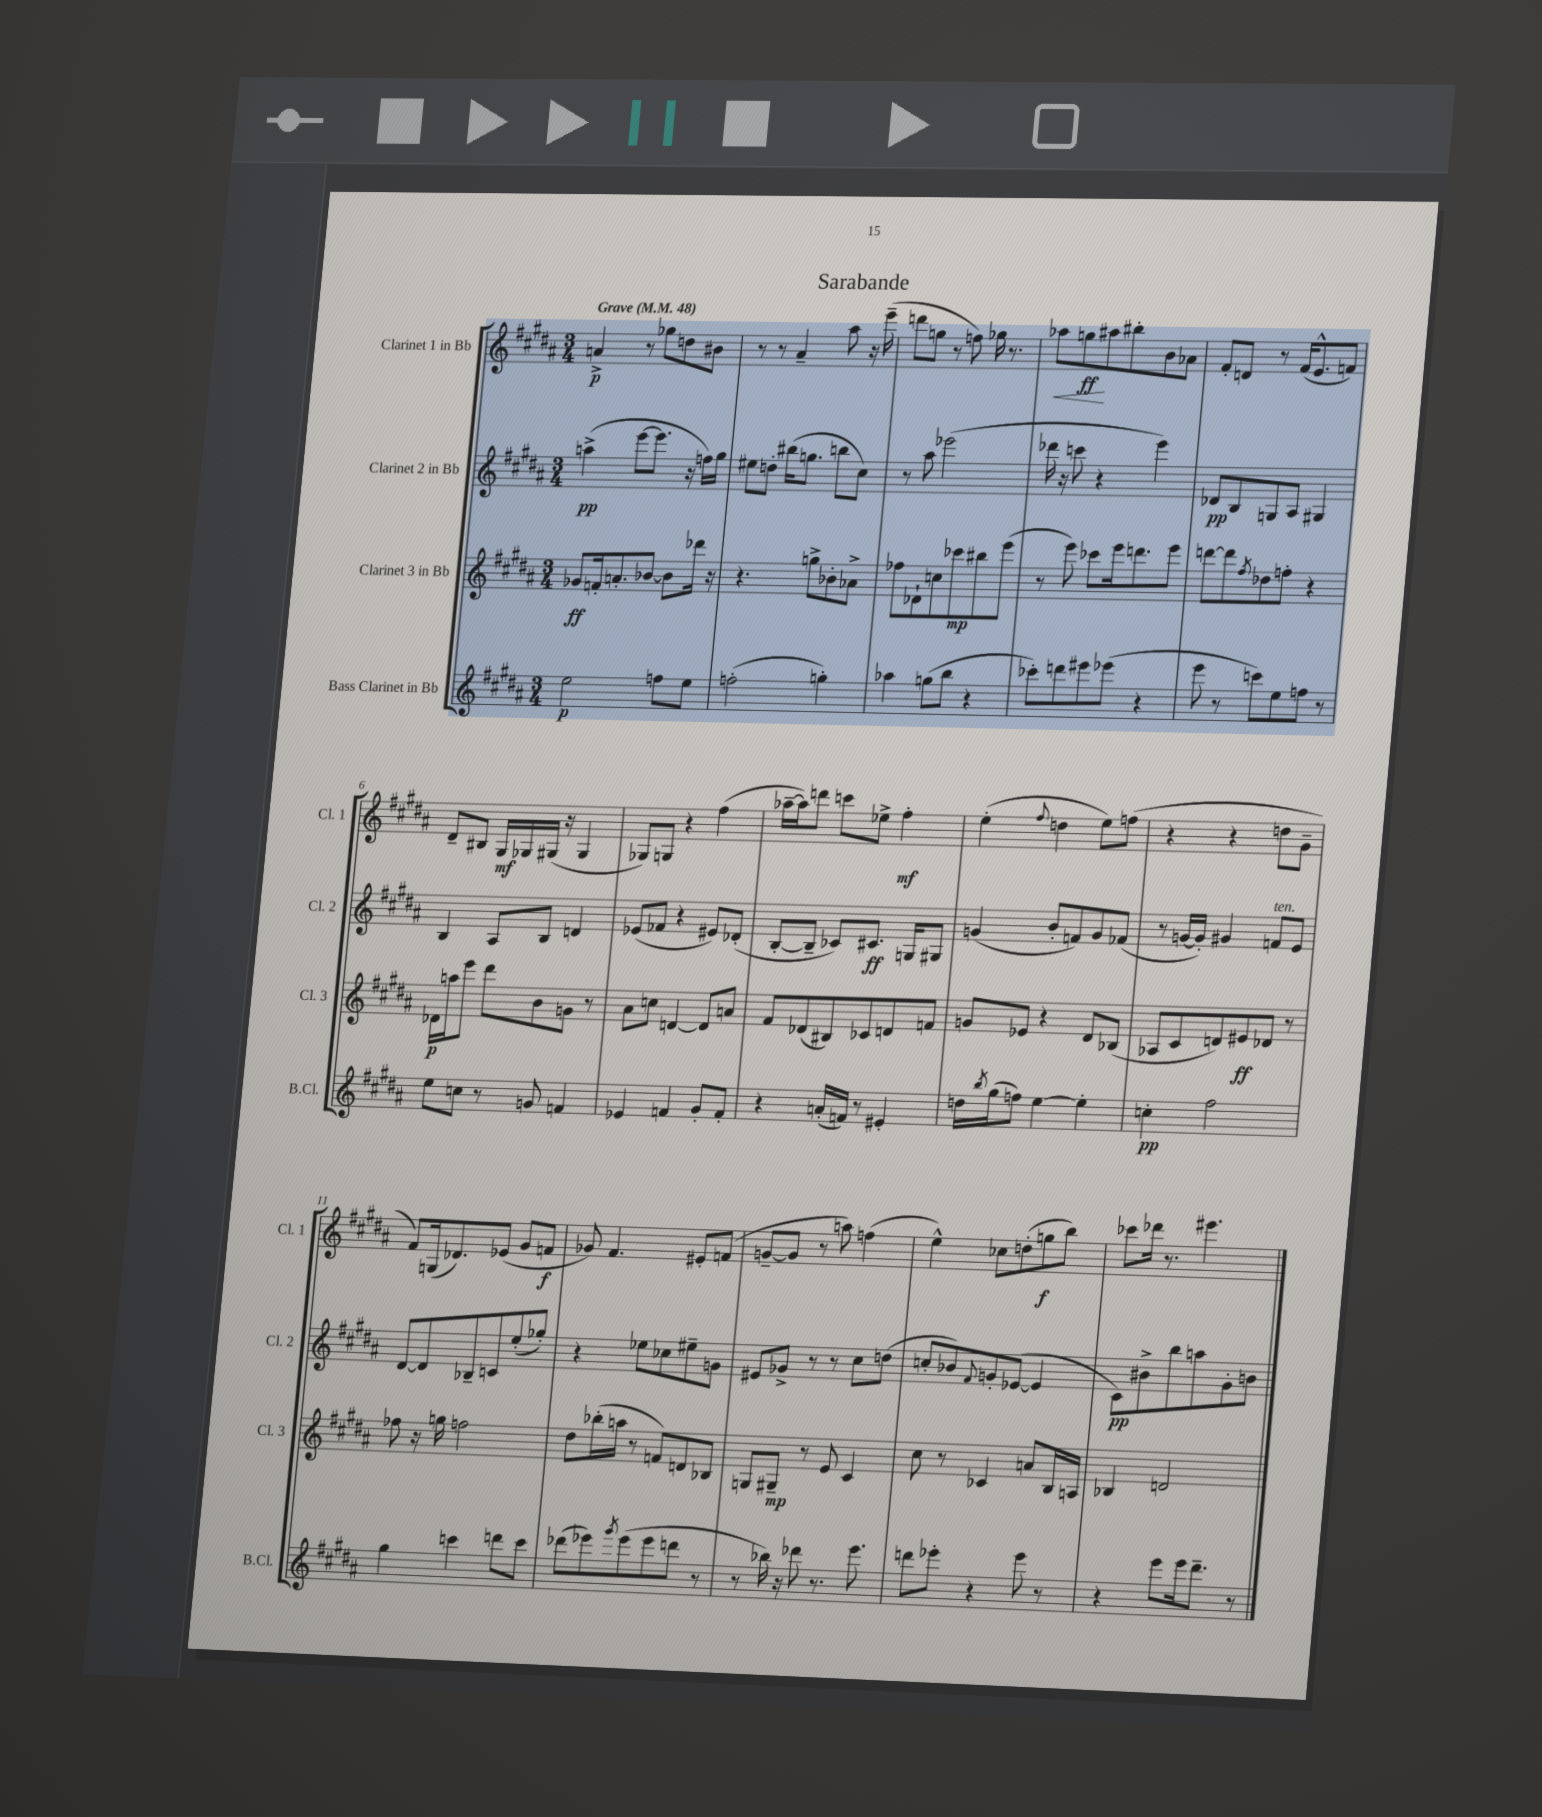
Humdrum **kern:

**kern	**dynam	**kern	**dynam	**kern	**dynam	**kern	**dynam
*part4	*part4	*part3	*part3	*part2	*part2	*part1	*part1
*staff4	*staff4	*staff3	*staff3	*staff2	*staff2	*staff1	*staff1
*I"Bass Clarinet in Bb	*	*I"Clarinet 3 in Bb	*	*I"Clarinet 2 in Bb	*	*I"Clarinet 1 in Bb	*
*I'B.Cl.	*	*I'Cl. 3	*	*I'Cl. 2	*	*I'Cl. 1	*
*clefG2	*	*clefG2	*	*clefG2	*	*clefG2	*
*k[f#c#g#d#a#]	*	*k[f#c#g#d#a#]	*	*k[f#c#g#d#a#]	*	*k[f#c#g#d#a#]	*
*M3/4	*	*M3/4	*	*M3/4	*	*M3/4	*
*MM48	*	*MM48	*	*MM48	*	*MM48	*
=1	=1	=1	=1	=1	=1	=1	=1
!	!	!	!	!	!	!LO:TX:a:B:t=Grave	!
2ee\	p	8g-X/L	ff	(4aan^\	pp	4an^/	p
.	.	16fn'/k	.	.	.	.	.
.	.	8.an'/	.	.	.	.	.
.	.	.	.	[8eee\L	.	8r	.
.	.	[8b-X/J	.	8.eee\J]	.	8gg-X\L	.
8ffn\L	.	8b-\L]	.	.	.	8ddn\	.
.	.	.	.	16r	.	.	.
8ee\J	.	16ddd-X\Jk	.	16ffn\LL)	.	8b#X\J	.
.	.	16r	.	16gg#\JJ	.	.	.
=2	=2	=2	=2	=2	=2	=2	=2
(2ffn'\	.	4.r	.	8ee#X\L	.	8r	.
.	.	.	.	8ddn'\J	.	8r	.
.	.	.	.	(16bb#X\KL	.	4a#~/	.
.	.	.	.	8.ggn\J	.	.	.
.	.	8ggn^\L	.	.	.	.	.
4ggn'\)	.	8b-X'\	.	8bbn\L	.	8aa#\	.
.	.	8a-X^\J	.	8cc#\J)	.	16r	.
.	.	.	.	.	.	(16eee~\	.
=3	=3	=3	=3	=3	=3	=3	=3
4aa-X\	.	8ff-X\L	.	8r	.	8dddn\L	.
.	.	8d-X`\	.	8aa#\	.	8ggn\J	.
(8ggn\L	.	8ccn\	.	(2eee-X\	.	8r	.
8bb\J	.	8ccc-X\	mp	.	.	8ffn\)	.
4r	.	8bb#X\	.	.	.	16gg-X\	.
.	.	.	.	.	.	8.r	.
.	.	(8eee\J	.	.	.	.	.
=4	=4	=4	=4	=4	=4	=4	=4
!	!	!	!	!	!	!	!LO:HP:b
8ccc-X'\L)	.	8r	.	16ddd-X\	.	8aa-X\L	<
.	.	.	.	16r	.	.	.
8dddn\	.	8eee\)	.	8cccn\	.	8ggn\	ff
8eee#X\	.	8ccc-X\L	.	4r	.	8aa#X\	[
(8eee-X\J	.	16eee\k	.	.	.	8bb#X'\	.
.	.	8.dddn\	.	.	.	.	.
4r	.	.	.	4eee\)	.	8b\	.
.	.	8eee\J	.	.	.	8a-X\J	.
=5	=5	=5	=5	=5	=5	=5	=5
8eee\	.	[8dddn\L	.	8d-X/L	pp	8f#'/L	.
8r	.	8ddd\]	.	8B/	.	8dn/J	.
.	.	8qff#/	.	.	.	.	.
8cccn\L)	.	8dd-X\	.	8Gn/	.	8r	.
8ee\	.	8ffn'\J	.	8A#/J	.	(16f#/KL	.
.	.	.	.	.	.	8.e^^/	.
8ffn\J	.	4r	.	4G#X/	.	.	.
8r	.	.	.	.	.	8fn/J)	.
!!LO:LB:g=z
=6	=6	=6	=6	=6	=6	=6	=6
8ee\L	.	16d-X\LL	p	4B/	.	8d#~/L	.
.	.	16aan\J	.	.	.	.	.
8ccn\J	.	8eee\J	.	.	.	8B#X/J	.
8r	.	8ddd#\L	.	8A#/L	.	16G#/LL	mf
.	.	.	.	.	.	16G-X/	.
8gn/	.	8b\	.	8B/J	.	(16G#X/JJ	.
.	.	.	.	.	.	16r	.
4fn/	.	8gn\J	.	4dn/	.	4G#/	.
.	.	8r	.	.	.	.	.
=7	=7	=7	=7	=7	=7	=7	=7
4e-X/	.	8a#\L	.	(8e-X/L	.	8G-X/L)	.
.	.	8ccn\J	.	8f-X/J	.	8Gn/J	.
4fn/	.	[4dn/	.	4r	.	4r	.
8g#'/L	.	8d/L]	.	8e#X/L)	.	(4ff#\	.
8f'/J	.	8an/J	.	(8d-X'/J	.	.	.
=8	=8	=8	=8	=8	=8	=8	=8
4r	.	8f#/L	.	[8B'/L	.	[16aa-X~\LL	.
.	.	.	.	.	.	16aa-\J])	.
.	.	(8d-X/	.	8B~/J]	.	8dddn\J	.
(16an'/LL	.	8B#X/)	.	8c-X/L)	.	8cccn\L	.
16fn/JJ)	.	.	.	.	.	.	.
8r	.	8c-X/	.	8.c#X/J	ff	8ee-X^\J	.
4e#X'/	.	8dn/	.	.	.	4ff#'\	mf
.	.	.	.	16Gn/KL	.	.	.
.	.	8fn/J	.	8G#X/J	.	.	.
=9	=9	=9	=9	=9	=9	=9	=9
16ddn\LL	.	8gn/L	.	(4gn/	.	(4ee'\	.
8qbb/	.	.	.	.	.	.	.
(16gg#\J	.	.	.	.	.	.	.
8ffn\J)	.	8e-X/J	.	.	.	.	.
.	.	.	.	.	.	8qqff#/	.
[4ee\	.	4r	.	8b'/L	.	4ddn\	.
.	.	.	.	8fn/)	.	.	.
4ee'\]	.	8d#/L	.	8g/	.	8ee\L)	.
.	.	(8B-X/J	.	(8f-X/J	.	(8ffn\J	.
=10	=10	=10	=10	=10	=10	=10	=10
4ccn'\	pp	8A-X/L	.	8r	.	4r	.
.	.	8c#/	.	[16gn/LL	.	.	.
.	.	.	.	16g'/JJ])	.	.	.
2ff#\	.	8dn/)	.	4g#X/	.	4r	.
.	.	8e#X/	ff	.	.	.	.
!	!	!	!	!LO:TX:a:i:t=ten.	!	!	!
.	.	8d-X/J	.	8fn/L	.	8ddn\L	.
.	.	8r	.	8e/J	.	8g#~\J	.
!!LO:LB:g=z
=11	=11	=11	=11	=11	=11	=11	=11
4gg#\	.	8ff-X\	.	[8d#/L	.	8f#/L)	.
.	.	16r	.	8d#/]	.	(16Gn/k	.
.	.	16ggn\	.	.	.	8.d-X/)	.
4cccn\	.	2ffn\	.	8B-X~/	.	.	.
.	.	.	.	8cn/	.	(8e-X/J	.
8dddn\L	.	.	.	(8ee'/	.	8g#/L	.
8ccc\J	.	.	.	8gg-X'/J)	.	8fn/J	f
=12	=12	=12	=12	=12	=12	=12	=12
(8ddd-X\L	.	8dd#\L	.	4r	.	8g-X/)	.
8eee-X\)	.	(16bb-X'\L	.	.	.	4.f#/	.
.	.	16aan\JJ	.	.	.	.	.
8qggg#/	.	.	.	.	.	.	.
(8eee-\	.	8r	.	8ee-X\L	.	.	.
8eee-\	.	8fn/L)	.	8cc-X\	.	.	.
8dddn\J	.	8dn/	.	8ee#X~\	.	8e#X'/L	.
8r	.	8B-X/J	.	8gn\J	.	(8fn/J	.
=13	=13	=13	=13	=13	=13	=13	=13
8r	.	8Gn/L	.	8e#X/L	.	[8gn~/L	.
16bb-X\)	.	8G#X~/J	mp	8g-X^/J	.	8g/J]	.
16r	.	.	.	.	.	.	.
8ddd-X\	.	8r	.	8r	.	8r	.
8.r	.	8e/	.	8r	.	8aan\)	.
.	.	4c#/	.	8cc#\L	.	(4ffn\	.
8.eee\	.	.	.	.	.	.	.
.	.	.	.	(8ddn\J	.	.	.
=14	=14	=14	=14	=14	=14	=14	=14
8dddn\L	.	8cc#\	.	8ccn'/L	.	4ee^^\)	.
8eee-X'\J	.	8r	.	8b-X/)	.	.	.
.	.	.	.	8qqf#/	.	.	.
4r	.	4c-X/	.	8gn'/	.	8cc-X\L	.
.	.	.	.	([8e-X/J	.	(8ddn'\	.
8eee-\	.	8an/L	.	4e-/]	.	8ggn\	f
8r	.	16B/L	.	.	.	8bb\J)	.
.	.	16An/JJ	.	.	.	.	.
=15	=15	=15	=15	=15	=15	=15	=15
4r	.	4B-X/	.	8c#\L)	pp	8ccc-X\L	.
.	.	.	.	8b#X^\	.	16ddd-X\Jk	.
.	.	.	.	.	.	8.r	.
8eee\L	.	2dn/	.	8bb\	.	.	.
16eee\k	.	.	.	8aan\	.	4.eee#X\	.
8.ddd#~\J	.	.	.	.	.	.	.
.	.	.	.	8g#'\	.	.	.
8r	.	.	.	8bn\J	.	.	.
==	==	==	==	==	==	==	==
*-	*-	*-	*-	*-	*-	*-	*-
